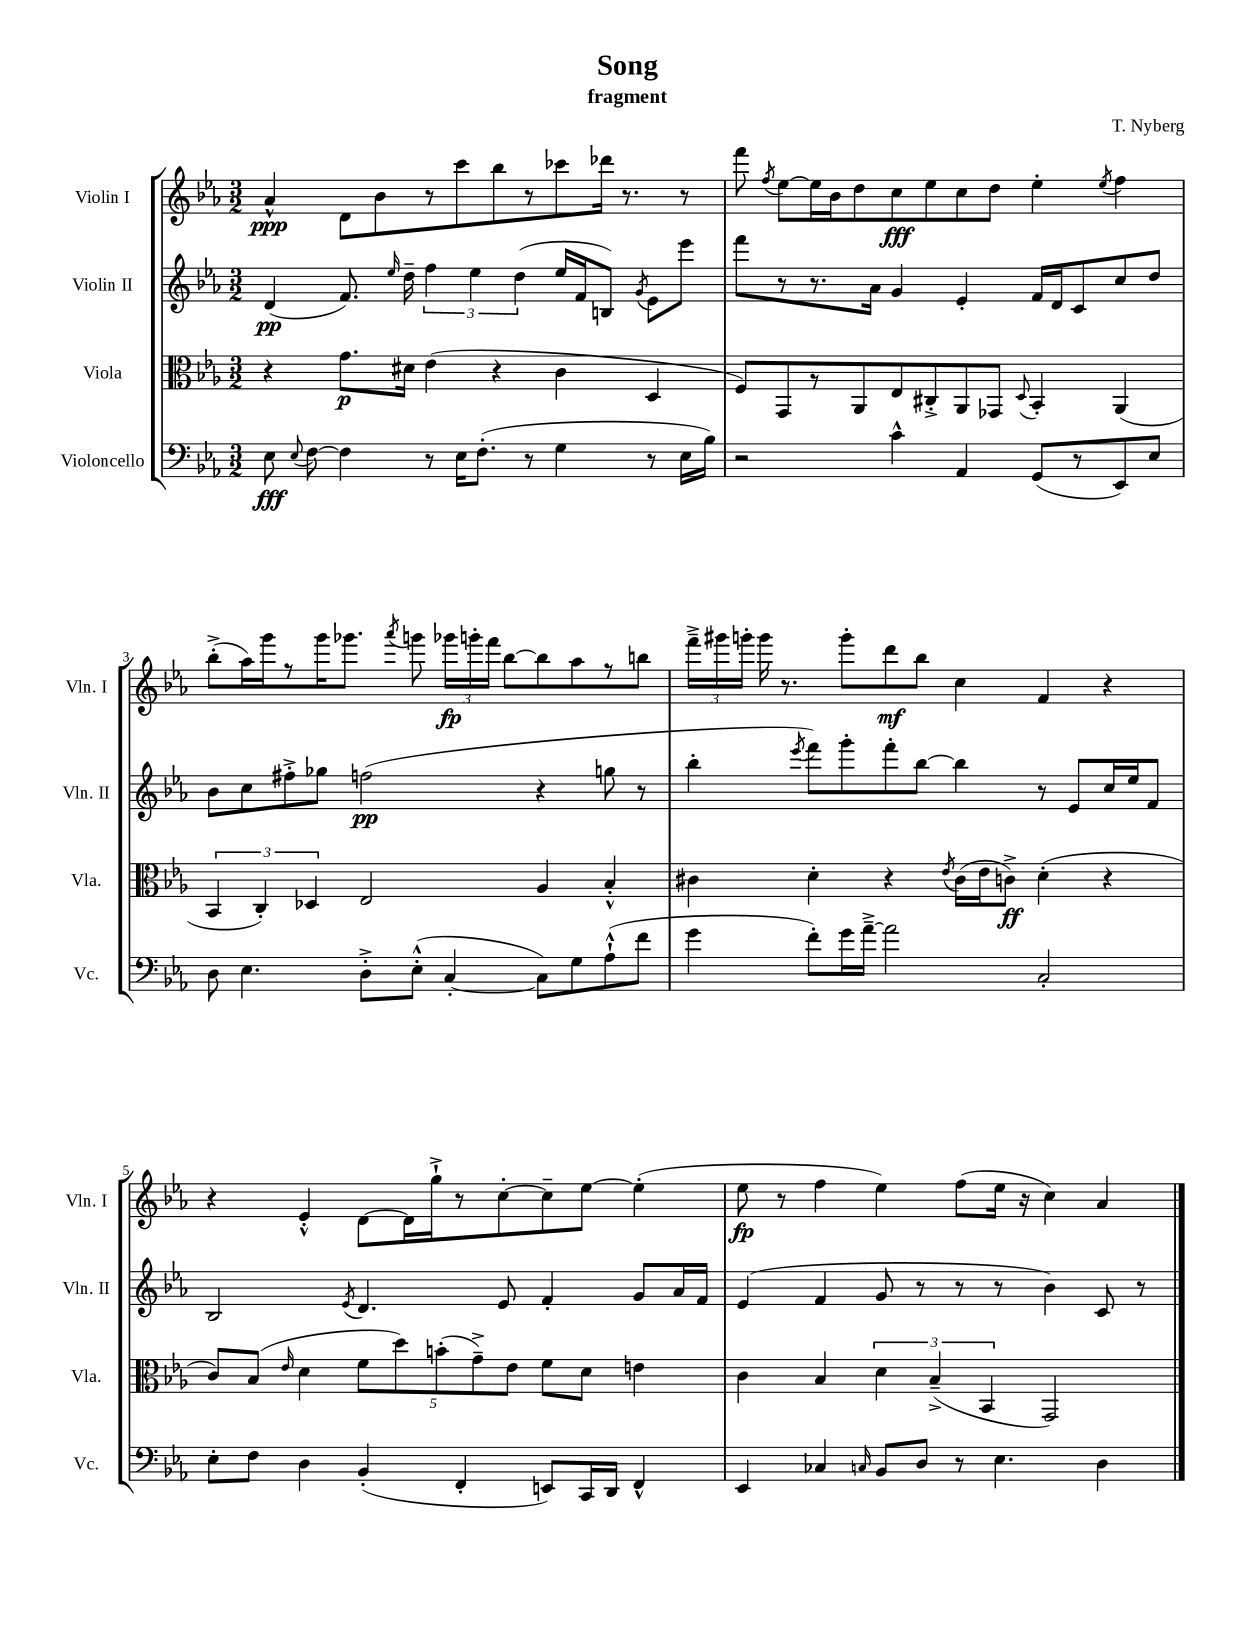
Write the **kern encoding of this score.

**kern	**kern	**kern	**kern
*staff4	*staff3	*staff2	*staff1
*clefF4	*clefC3	*clefG2	*clefG2
*k[b-e-a-]	*k[b-e-a-]	*k[b-e-a-]	*k[b-e-a-]
*M3/2	*M3/2	*M3/2	*M3/2
8E-	4r	(4d	4a-^^
8qqE-	.	.	.
[8F	.	.	.
4F]	8.g	8.f)	8d
.	.	.	8b-
.	.	16qqee-	.
.	16d#	16dd~	.
8r	(4e-	6ff	8r
16E-	.	.	8ccc
.	.	6ee-	.
(8.F'	.	.	.
.	4r	.	8bb-
.	.	(6dd	.
8r	.	.	8r
4G	4c	16ee-	8ccc-
.	.	16f	.
.	.	8B)	16ddd-
.	.	.	8.r
.	.	8qg	.
8r	4D	8e-	.
16E-	.	8eee-	8r
16B-)	.	.	.
=	=	=	=
2r	8F)	8fff	8fff
.	.	.	8qff
.	8GG	8r	[8ee-
.	8r	8.r	16ee-]
.	.	.	16b-
.	8AA-	.	8dd
.	.	16a-	.
4c^^	8E-	4g	8cc
.	8C#'^	.	8ee-
4AA-	8AA-	4e-'	8cc
.	8GG-	.	8dd
.	8qqD	.	.
(8GG	4BB-'	16f	4ee-'
.	.	16d	.
8r	.	8c	.
.	.	.	8qee-
8EE-)	(4AA-	8cc	4ff
8E-	.	8dd	.
=	=	=	=
8D	6BB-	8b-	(8bb-'^
4.E-	.	8cc	16aa-)
.	6C')	.	.
.	.	.	16ggg
.	.	8ff#'^	8r
.	6D-	.	.
.	.	8gg-	16ggg
.	.	.	8.ggg-
8D'^	2E-	(2ff	.
.	.	.	8qaaa-
(8E-'^^	.	.	8ggg
[4C'	.	.	24ggg-
.	.	.	24ggg'
.	.	.	24fff
.	.	.	[8bb-
8C])	4A-	4r	8bb-]
8G	.	.	8aa-
(8A-`^^	4B-'^^	8gg	8r
8f	.	8r	8bb
=	=	=	=
4g	4c#	4bb-'	24fff~^
.	.	.	24ggg#
.	.	.	24ggg'
.	.	.	16ggg
.	.	.	8.r
.	.	8qeee-	.
8f')	4d'	8fff)	.
16g	.	8ggg'	8ggg'
[16a-~^	.	.	.
2a-]	4r	8fff'	8ddd
.	.	[8bb-	8bb-
.	8qe-	.	.
.	(16c#	4bb-]	4cc
.	16e-	.	.
.	8c^)	.	.
2C'	(4d'	8r	4f
.	.	8e-	.
.	4r	16cc	4r
.	.	16ee-	.
.	.	8f	.
=	=	=	=
8E-'	8c)	2B-	4r
8F	(8B-	.	.
.	16qqe-	.	.
4D	4d	.	4e-'^^
.	.	8qe-	.
(4BB-'	10f	4.d	[8d
.	10dd)	.	.
.	.	.	16d]
.	.	.	16gg`^
.	(10b'	.	.
4FF'	.	.	8r
.	10g~^)	.	.
.	.	8e-	[8cc'
.	10e-	.	.
8EE)	8f	4f'	8cc~]
16CC	8d	.	[8ee-
16DD	.	.	.
4FF^^	4e	8g	(4ee-']
.	.	16a-	.
.	.	16f	.
=	=	=	=
4EE-	4c	(4e-	8ee-
.	.	.	8r
4C-	4B-	4f	4ff
16qqC	.	.	.
8BB-	6d	8g	4ee-)
8D	.	8r	.
.	(6B-~^	.	.
8r	.	8r	(8ff
.	6BB-	.	.
4.E-	.	8r	16ee-
.	.	.	16r
.	2GG)	4b-)	4cc)
4D	.	8c	4a-
.	.	8r	.
==	==	==	==
*-	*-	*-	*-
